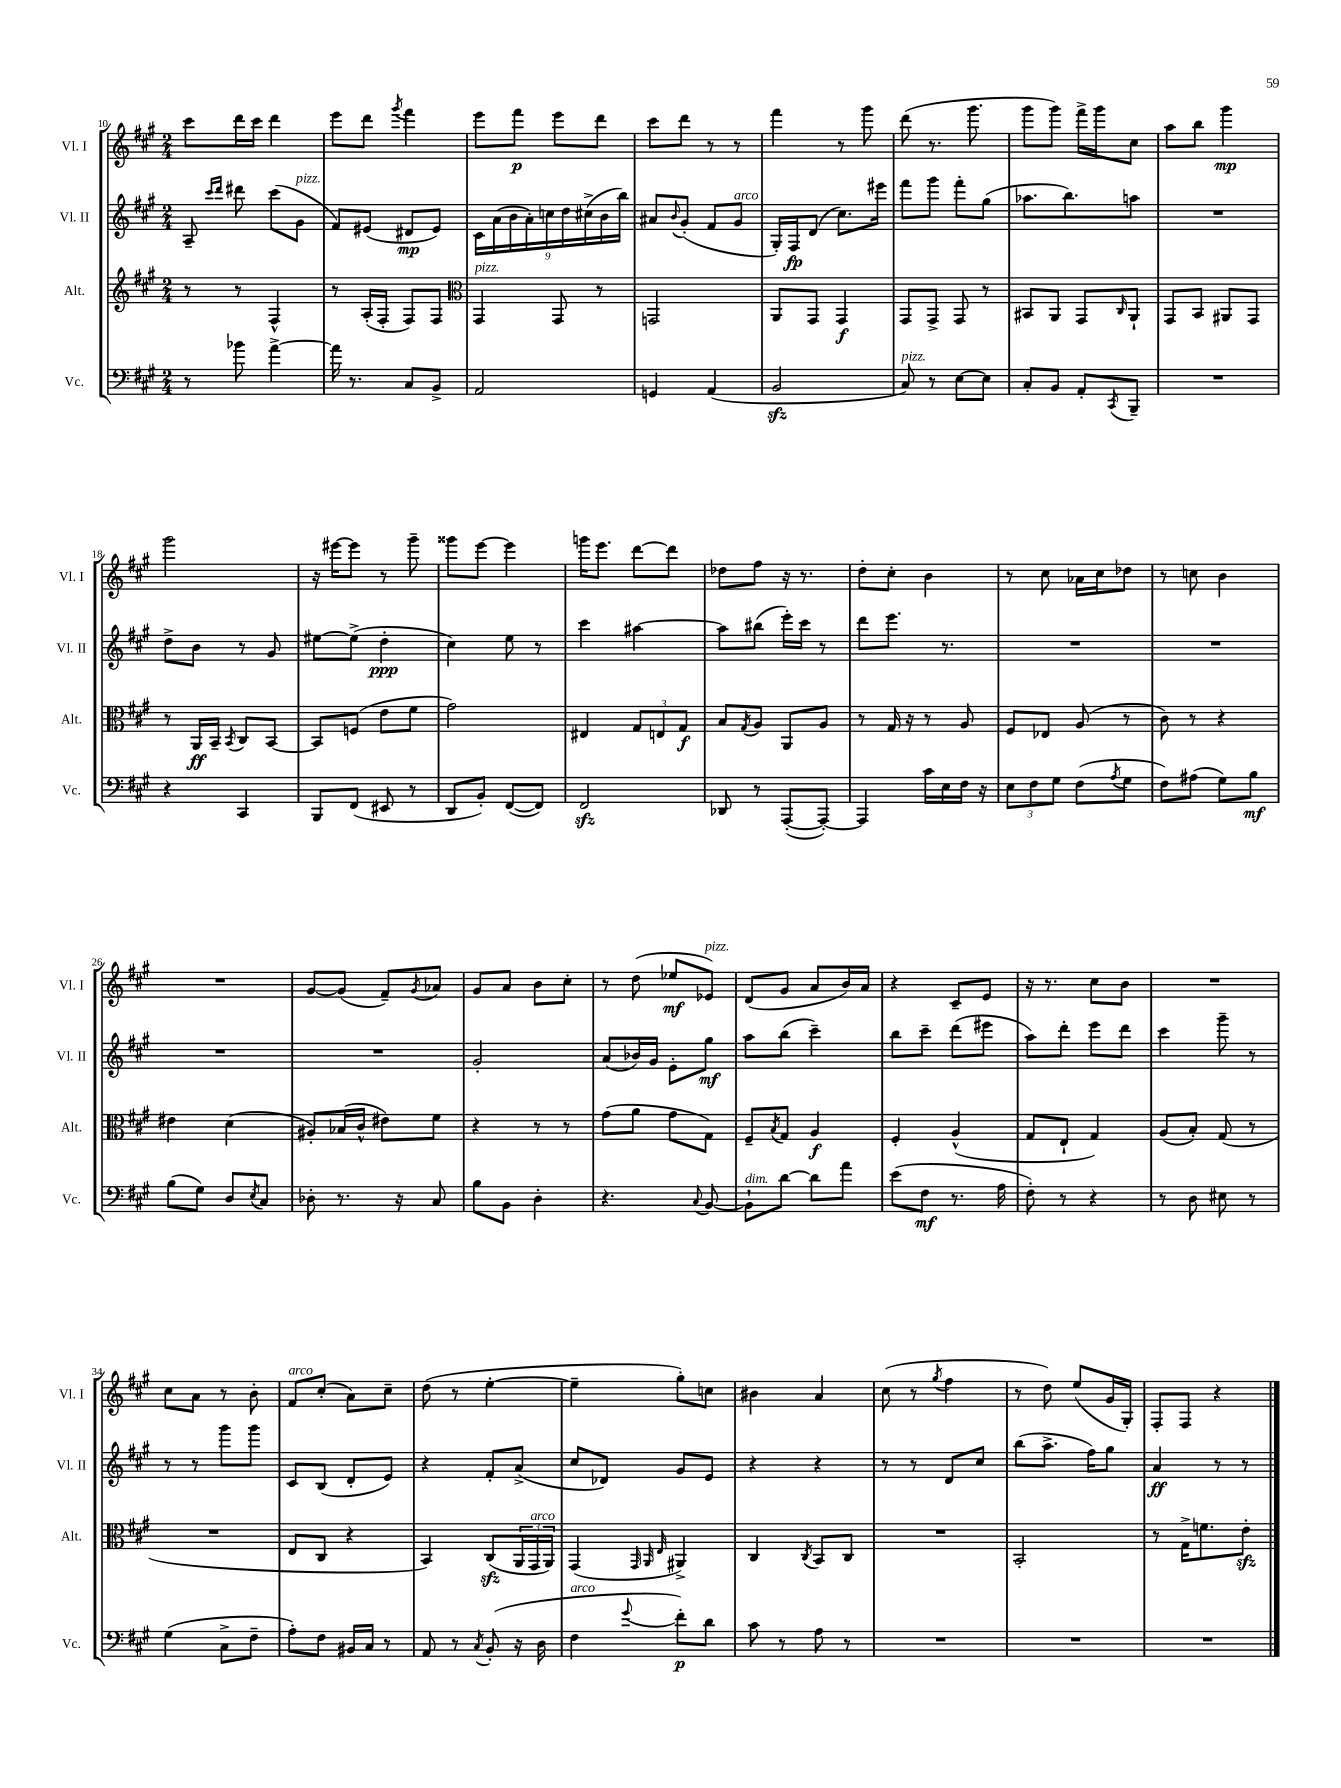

**kern	**kern	**kern	**kern
*staff4	*staff3	*staff2	*staff1
*clefF4	*clefG2	*clefG2	*clefG2
*k[f#c#g#]	*k[f#c#g#]	*k[f#c#g#]	*k[f#c#g#]
*M2/4	*M2/4	*M2/4	*M2/4
8r	8r	8A~	8ccc#
.	.	16qqccc#	.
.	.	16qqddd	.
8b-	8r	8ddd#	16ddd
.	.	.	16ccc#
[4a^	4F#^^	(8ccc#	4ddd
.	.	8g#	.
=	=	=	=
16a]	8r	8f#)	8eee
8.r	.	.	.
.	(16A'	(8e#	8ddd
.	16F#'	.	.
.	.	.	8qggg#
8C#	8F#)	8d#	4fff#
8BB^	8F#	8e#)	.
=	=	=	=
*	*clefC3	*	*
2AA	4GG#	18c#	8eee
.	.	(18a	.
.	.	18b	.
.	.	.	8fff#
.	.	18a')	.
.	.	18cc	.
.	8GG#	.	8eee
.	.	18dd	.
.	.	(18cc#^	.
.	8r	.	8ddd
.	.	18b	.
.	.	18bb)	.
=	=	=	=
4GG	2GG	8a#	8ccc#
.	.	8qqb	.
.	.	(8g#'	8ddd
(4AA	.	8f#	8r
.	.	8g#	8r
=	=	=	=
2BB	8AA	16G#')	4fff#
.	.	16F#	.
.	8GG#	(8d	.
.	4GG#	8.cc#)	8r
.	.	.	8ggg#
.	.	16eee#	.
=	=	=	=
8C#)	8GG#	8fff#	(8ddd
8r	8GG#^	8ggg#	8.r
[8E	8GG#	8fff#'	.
.	.	.	8.ggg#
8E]	8r	(8gg#	.
=	=	=	=
8C#'	8BB#	8.aa-	8ggg#
8BB	8AA	.	8ggg#)
.	.	8.bb)	.
8AA'	8GG#	.	16fff#^
.	.	.	16ggg#
8qCC#	16qqC#	.	.
8BBB~	8AA`	8aa	8cc#
=	=	=	=
2r	8GG#	2r	8aa
.	8BB	.	8bb
.	8AA#	.	4ggg#
.	8GG#	.	.
=	=	=	=
4r	8r	8dd^	2ggg#
.	16AA	8b	.
.	16BB~	.	.
.	8qBB	.	.
4CC#	8C#	8r	.
.	[8BB	8g#	.
=	=	=	=
8BBB	8BB]	[8ee#	16r
.	.	.	[16eee#
(8FF#	(8F	(8ee#^]	8eee#]
8EE#	8e	4dd'	8r
8r	8f#	.	8ggg#~
=	=	=	=
8DD	2g#)	4cc#)	8ggg##
8BB')	.	.	[8eee
([8FF#	.	8ee	4eee]
8FF#])	.	8r	.
=	=	=	=
2FF#	4E#	4ccc#	16ggg
.	.	.	8.eee
.	12G#	[4aa#	[8ddd
.	12E	.	.
.	.	.	8ddd]
.	12G#	.	.
=	=	=	=
8DD-	8B	8aa#]	8dd-
.	8qG#	.	.
8r	8A	(8bb#	8ff#
([8AAA'	8AA	16eee')	16r
.	.	16ccc#	8.r
8AAA'_)	8A	8r	.
=	=	=	=
4AAA]	8r	8ddd	8dd'
.	16G#	8.eee	8cc#'
.	16r	.	.
16c#	8r	.	4b
16E	.	8.r	.
16F#	8A	.	.
16r	.	.	.
=	=	=	=
12E	8F#	2r	8r
12F#	.	.	.
.	8E-	.	8cc#
12G#	.	.	.
(8F#	(8A	.	16a-
.	.	.	16cc#
8qA	.	.	.
8G#	8r	.	8dd-
=	=	=	=
8F#)	8c#)	2r	8r
(8A#	8r	.	8cc
8G#)	4r	.	4b
8B	.	.	.
=	=	=	=
(8B	4e#	2r	2r
8G#)	.	.	.
8D	(4d	.	.
8qE	.	.	.
8C#	.	.	.
=	=	=	=
8D-'	8A#')	2r	[8g#
8.r	(16B-	.	(8g#]
.	16c#^^	.	.
.	8e#)	.	8f#~)
16r	.	.	.
.	.	.	8qg#
8C#	8f#	.	8a-
=	=	=	=
8B	4r	2g#'	8g#
8BB	.	.	8a
4D'	8r	.	8b
.	8r	.	8cc#'
=	=	=	=
4.r	(8g#	(8a	8r
.	8a	16b-)	(8dd
.	.	16g#	.
.	8g#	8e'	8ee-
8qqC#	.	.	.
[8BB	8G#)	8gg#	8e-)
=	=	=	=
8BB`]	8F#~	8aa	(8d
.	8qB	.	.
[8d	8G#	(8bb	8g#
8d]	4A	4ccc#~)	8a
8a	.	.	16b)
.	.	.	16a
=	=	=	=
(8e	4F#'	8bb	4r
8F#	.	8ccc#~	.
8.r	(4A^^	(8ddd	8c#~
.	.	8eee#	8e
16A	.	.	.
=	=	=	=
8F#')	8G#	8aa)	16r
.	.	.	8.r
8r	8E`	8ddd'	.
4r	4G#)	8eee	8cc#
.	.	8ddd	8b
=	=	=	=
8r	(8A	4ccc#	2r
8D	8B')	.	.
8E#	(8G#	8ggg#~	.
8r	8r	8r	.
=	=	=	=
(4G#	2r	8r	8cc#
.	.	8r	8a
8C#^	.	8ggg#	8r
8F#~	.	8ggg#	8b'
=	=	=	=
8A')	8E	8c#	8f#
8F#	8C#	(8B	(8cc#'
16BB#	4r	8d'	8a)
16C#	.	.	.
8r	.	8e)	8cc#~
=	=	=	=
8AA	4BB)	4r	(8dd
8r	.	.	8r
8qC#	.	.	.
(8BB'	(8C#	8f#'	[4ee'
16r	24AA	(8a^	.
.	24GG#	.	.
16D	.	.	.
.	24AA)	.	.
=	=	=	=
4F#	(4GG#	8cc#	4ee~]
.	.	8d-)	.
.	32qqGG#	.	.
.	32qqAA	.	.
8qqg#	32qqE	.	.
8f#')	4AA#^)	8g#	8gg#')
8d	.	8e	8cc
=	=	=	=
8c#	4C#	4r	4b#
8r	.	.	.
.	8qC#	.	.
8A	8BB	4r	4a
8r	8C#	.	.
=	=	=	=
2r	2r	8r	(8cc#
.	.	8r	8r
.	.	.	8qgg#
.	.	8d	4ff#
.	.	8cc#	.
=	=	=	=
2r	2BB'	(8bb	8r
.	.	8.aa^	8dd)
.	.	.	(8ee
.	.	16ff#)	.
.	.	8gg#	16g#
.	.	.	16G#')
=	=	=	=
2r	8r	4a	8F#'
.	16G#^	.	8F#
.	8.f	.	.
.	.	8r	4r
.	8e'	8r	.
==	==	==	==
*-	*-	*-	*-
